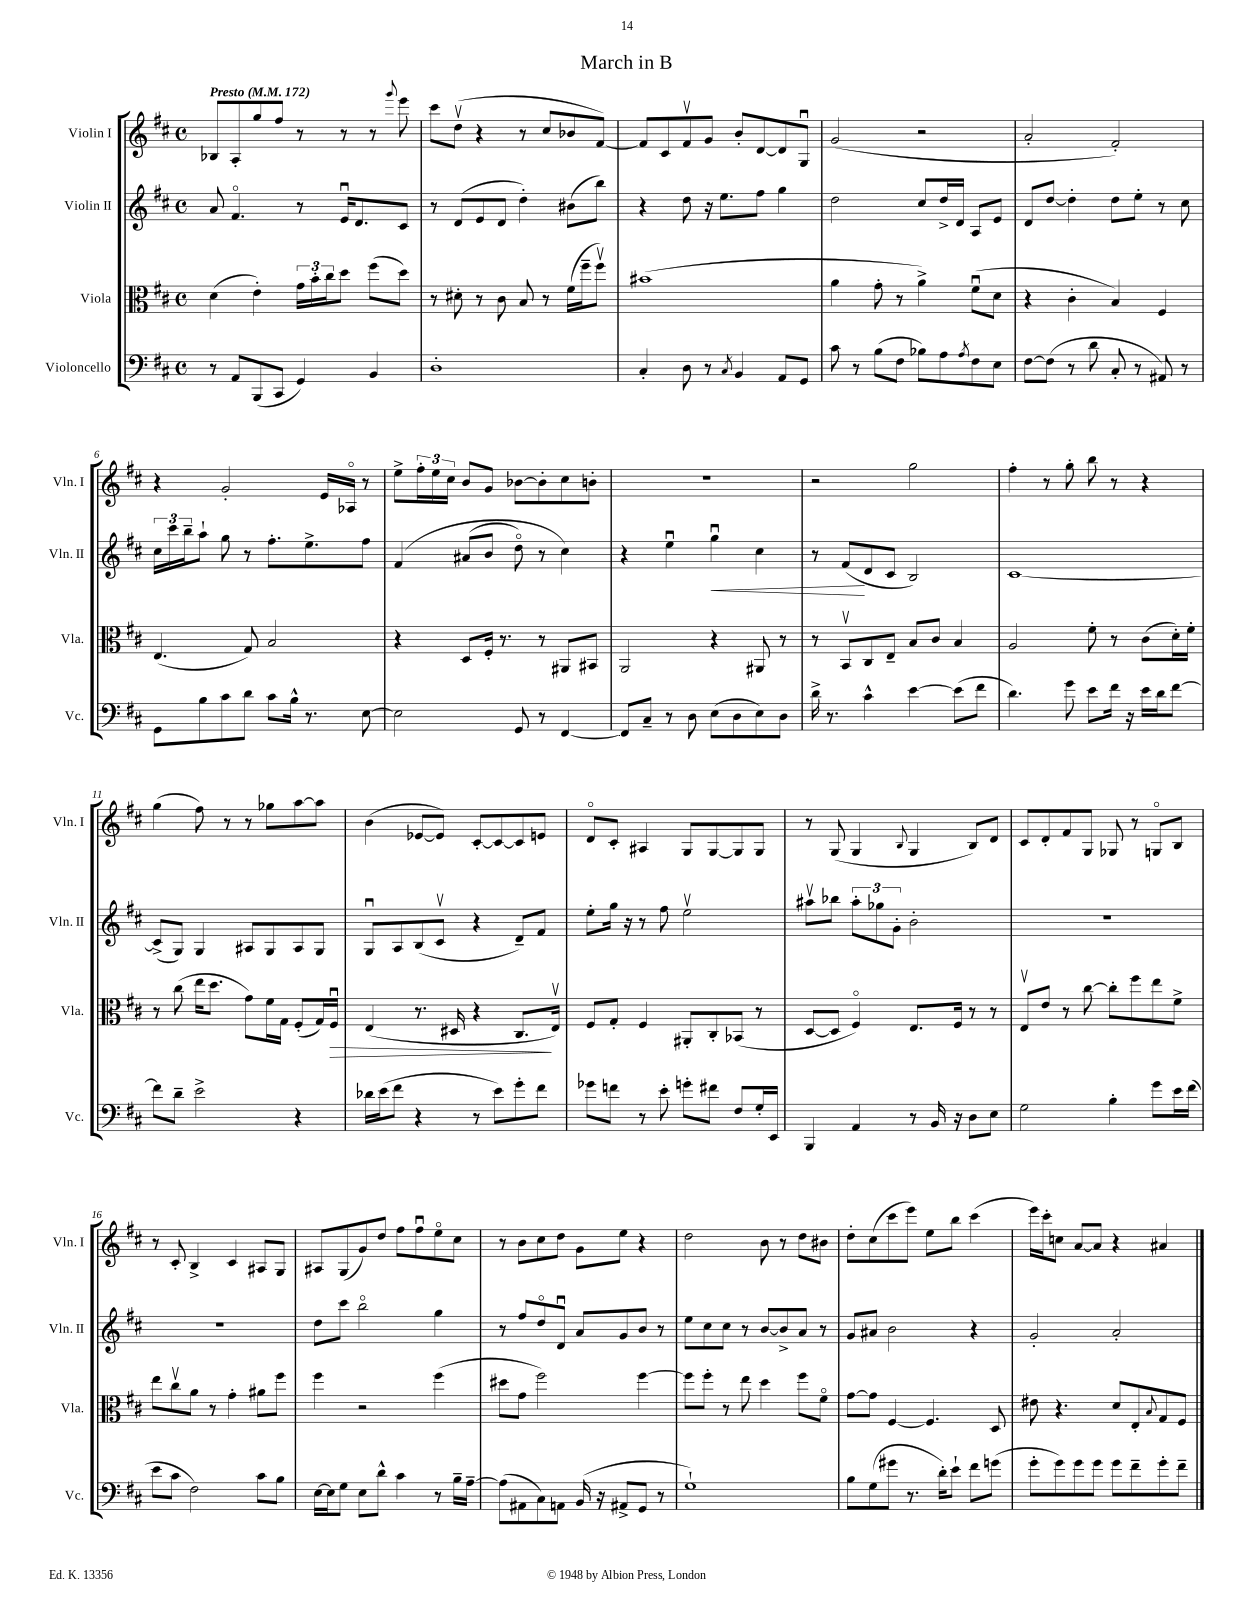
\header { title = "March in B" }
<<
\new StaffGroup <<
\new Staff = "s0" \with { instrumentName = "Violin I" shortInstrumentName = "Vln. I" } {
    \clef treble \key d \major \defaultTimeSignature \time 4/4 \tempo "Presto" 4 = 172
    bes8 a8-. g''8 fis''8 r8 r8 r8 \appoggiatura { g'''8 } e'''8 |
    cis'''8 d''8\upbow( r4 r8 cis''8 bes'8 fis'8~) |
    fis'8 cis'8 fis'8\upbow g'8 b'8-. d'8~ d'8 g8\downbow |
    g'2( r2 |
    a'2-. fis'2-.) |
    r4 g'2-. e'16 aes16\flageolet r8 |
    e''8-> \tuplet 3/2 { fis''16-. e''16 cis''16 } b'8 g'8 bes'8~ bes'8-. cis''8 b'8-. |
    R1 |
    r2 g''2 |
    fis''4-. r8 g''8-. b''8 r8 r4 |
    g''4( fis''8) r8 r8 ges''8 a''8~ a''8 |
    b'4( ees'8~ ees'8) cis'8~-. cis'8~ cis'8 e'8 |
    d'8\flageolet cis'8-. ais4 g8 g8~ g8 g8 |
    r8 g8( g4 \appoggiatura { b8 } g4 b8) d'8 |
    cis'8 d'8-. fis'8 g8 ges8 r8 g8\flageolet b8 |
    r8 cis'8-. b4-> cis'4 ais8 g8 |
    ais8 g8( g'8) d''8 fis''8 fis''8\downbow e''8\flageolet cis''8 |
    r8 b'8 cis''8 d''8 g'8 e''8 r4 |
    d''2 b'8 r8 d''8 bis'8 |
    d''8-. cis''8( cis'''8 e'''8) e''8 b''8 cis'''4( |
    e'''16) cis'''16-. c''8 a'8~ a'8 r4 ais'4 \bar "|." |
}
\new Staff = "s1" \with { instrumentName = "Violin II" shortInstrumentName = "Vln. II" } {
    \clef treble \key d \major \defaultTimeSignature \time 4/4
    a'8 fis'4.\flageolet r8 e'16\downbow d'8. cis'8 |
    r8 d'8( e'8 d'8 d''4-.) bis'8( b''8) |
    r4 d''8 r16 e''8. fis''8 g''4 |
    d''2 cis''8 d''16-> d'16 a8 e'8 |
    d'8 d''8~ d''4-. d''8 e''8-. r8 cis''8 |
    \tuplet 3/2 { cis''16 cis'''16 b''16-- } a''8-! g''8 r8 fis''8.-. e''8.-> fis''8 |
    fis'4\( ais'8( b'8 d''8\flageolet) r8 cis''4\) |
    r4 e''4\downbow g''4\downbow\< cis''4 |
    r8 fis'8\!( d'8 cis'8 b2) |
    cis'1~ |
    cis'8->( g8) g4 ais8 g8 ais8 g8 |
    g8\downbow a8 b8( cis'8\upbow r4 d'8--) fis'8 |
    e''8-. g''16 r16 r8 fis''8 e''2\upbow |
    ais''8\upbow bes''8 \tuplet 3/2 { ais''8-. ges''8 g'8-. } b'2-. |
    R1 |
    R1 |
    d''8 cis'''8 b''2\flageolet g''4 |
    r8 fis''8 d''8\flageolet d'8\downbow a'8 g'8 b'8 r8 |
    e''8 cis''8 cis''8 r8 b'8~ b'8-> a'8 r8 |
    g'8 ais'8 b'2 r4 |
    g'2-. a'2-. \bar "|." |
}
\new Staff = "s2" \with { instrumentName = "Viola" shortInstrumentName = "Vla." } {
    \clef alto \key d \major \defaultTimeSignature \time 4/4
    d'4( e'4-.) \tuplet 3/2 { g'16 b'16-. cis''16 } d''8 fis''8( d''8) |
    r8 dis'8-. r8 cis'8 b8 r8 fis'16( fis''16-- fis''8\upbow) |
    bis'1( |
    a'4 g'8-. r8 a'4->) fis'8\downbow( d'8 |
    r4 cis'4-. b4) fis4 |
    e4.( g8) b2 |
    r4 d8 fis16-. r8. r8 ais,8 bis,8 |
    a,2 r4 ais,8 r8 |
    r8 b,8\upbow cis8 e8-- b8 cis'8 b4 |
    a2 fis'8-. r8 cis'8( d'16-.) fis'16-. |
    r8 cis''8( e''16 d''8. g'8) fis'16 g16 fis8-.( g16) fis16\downbow\> |
    e4( r8. dis16 r4 cis8.\! e16\upbow) |
    fis8 g8-. fis4 ais,8-. cis8-. bes,8( r8 |
    d8~ d8 fis4\flageolet) e8. fis16 r8 r8 |
    e8\upbow e'8 r8 cis''8~ cis''8-. fis''8 e''8 fis'8-> |
    e''8 cis''8\upbow a'8 r8 g'4-. ais'8 fis''8 |
    fis''4 r2 fis''4( |
    dis''8 g'8 fis''2) fis''4~ |
    fis''8 fis''8-. r8 e''8 d''4 fis''8 fis'8\flageolet |
    g'8~ g'8 fis4~ fis4. d8 |
    eis'8 r4. d'8 e8-. \appoggiatura { b8 } g8 fis8 \bar "|." |
}
\new Staff = "s3" \with { instrumentName = "Violoncello" shortInstrumentName = "Vc." } {
    \clef bass \key d \major \defaultTimeSignature \time 4/4
    r8 a,8 b,,8( cis,8 g,4) b,4 |
    d1-. |
    cis4-. d8 r8 \acciaccatura { cis8 } b,4 a,8 g,8 |
    cis'8 r8 b8( fis8 bes8) a8 \acciaccatura { a8 } fis8 e8 |
    fis8~ fis8( r8 d'8 cis8-. r8 ais,8) r8 |
    g,8 b8 cis'8 d'8 cis'8 b16-^ r8. e8~ |
    e2 g,8 r8 fis,4~ |
    fis,8 cis8-- r8 d8 e8( d8 e8) d8 |
    d'16-> r8. cis'4-^ e'4~ e'8( fis'8 |
    d'4.) g'8 e'8 fis'16 r16 e'16 d'16 fis'8~ |
    fis'8 d'8-- e'2-> r4 |
    des'16 e'16( fis'8 r4 r8 e'8) g'8-. fis'8 |
    ges'8 f'8 r8 e'8-. g'8-. fis'8 fis8 g16-. e,16 |
    b,,4 a,4 r8 b,16 r16 d8 e8 |
    g2 b4-. g'8 e'16 fis'16( |
    e'8 cis'8 fis2) cis'8 b8 |
    e16~ e16 g8 e8 d'8-^ cis'4 r8 b16-- a16~-- |
    a8( ais,8 cis8) a,8 b,16( r16 ais,8-> g,8 r8 |
    g1-!) |
    b8 g8( gis'8 r8. d'16-.) e'8-! fis'8 g'8( |
    g'8-. g'8) g'8 g'8 g'8 fis'8-- g'8-. fis'8-- \bar "|." |
}
>>
>>
